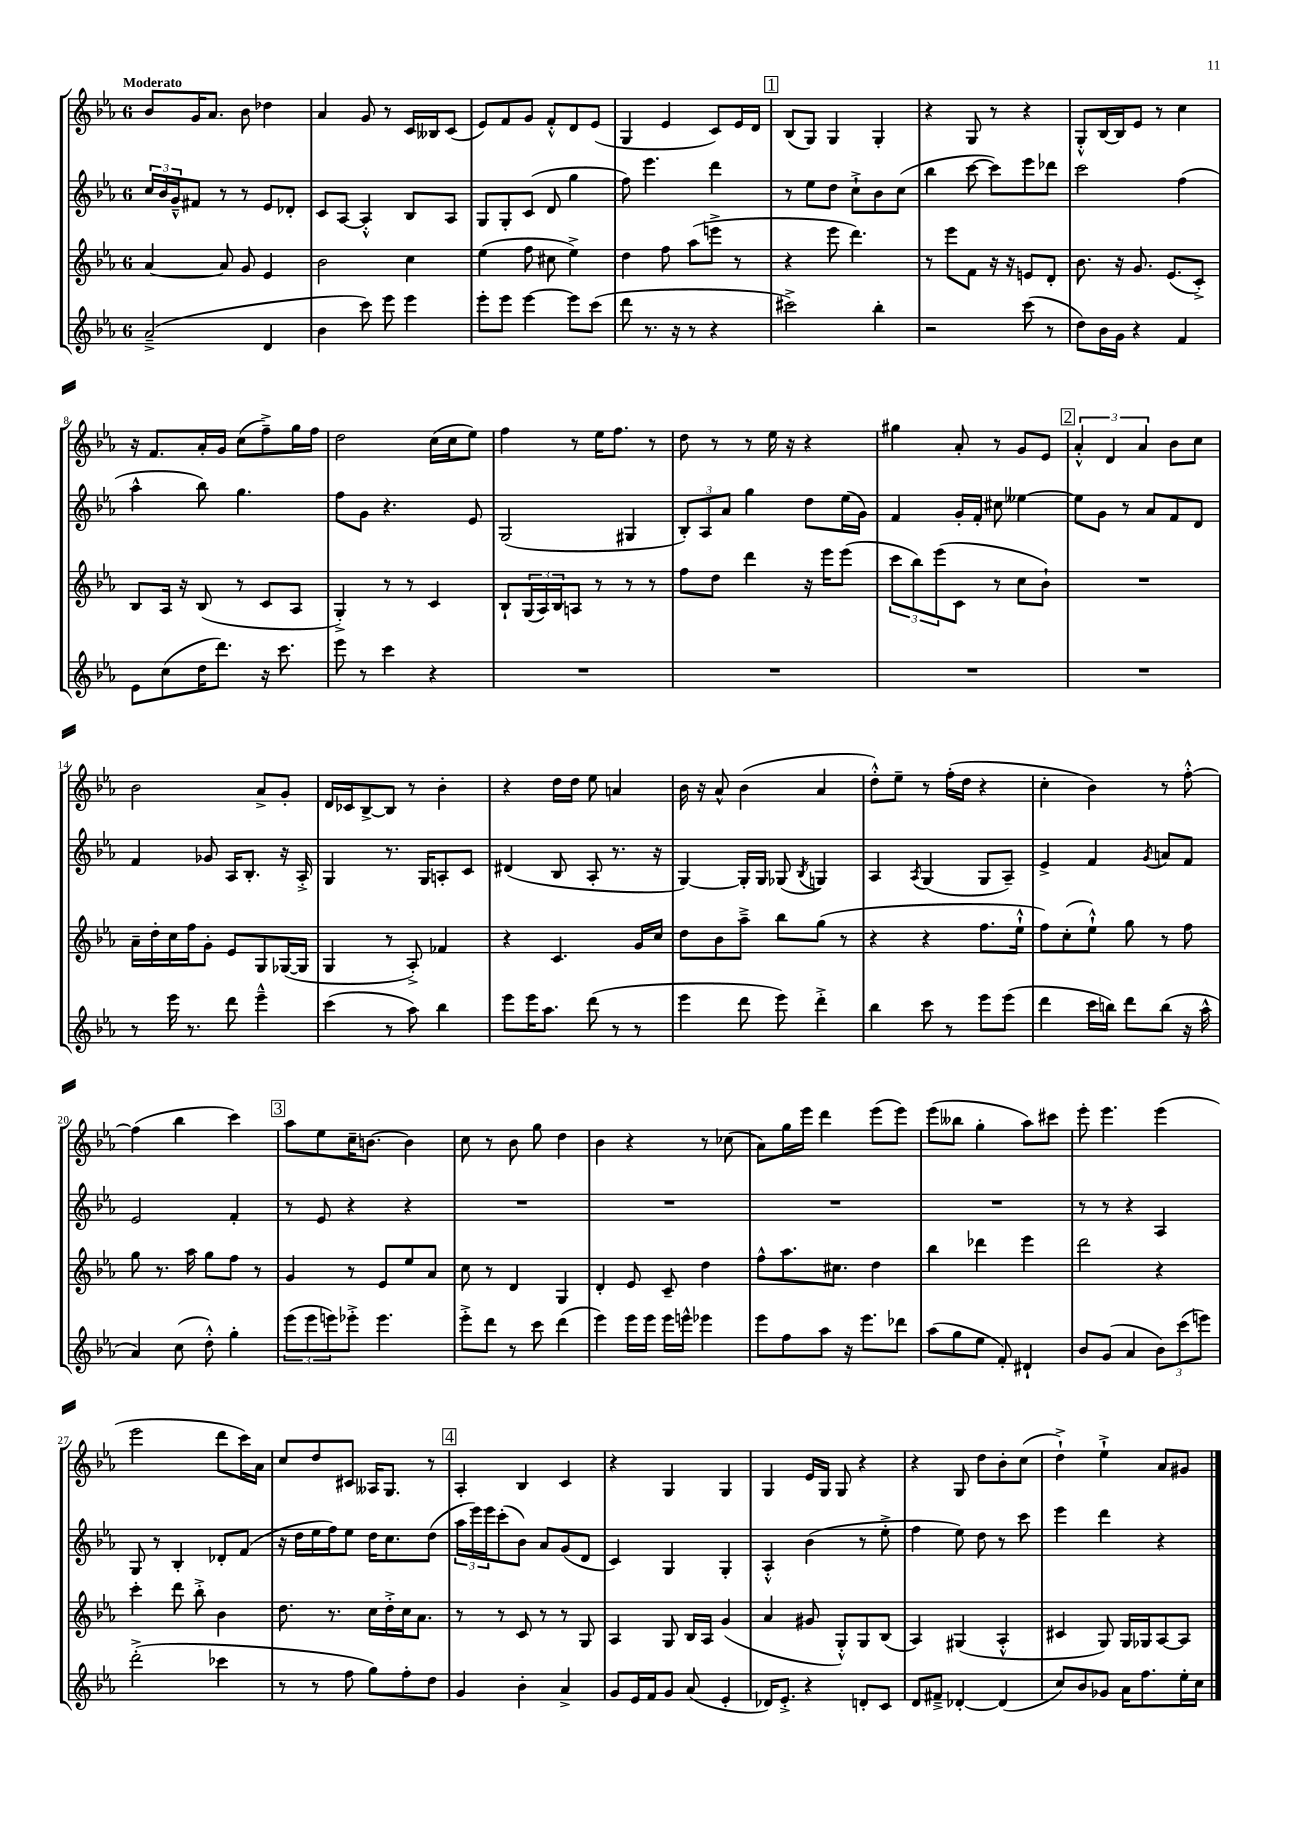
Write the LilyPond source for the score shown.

<<
\new StaffGroup <<
\new Staff = "s0" {
    \clef treble \key ees \major \once \override Staff.TimeSignature.style = #'single-digit \time 6/8 \tempo "Moderato"
    bes'8 g'16 aes'8. bes'8 des''4 |
    aes'4 g'8 r8 c'16 beses16 c'8( |
    ees'8) f'8 g'8 f'8-.-^ d'8 ees'8( |
    g4 ees'4 c'8) ees'16 d'16 |
    \mark \markup { \box "1" } bes8( g8) g4 g4-. |
    r4 g8 r8 r4 |
    g8-.-^ bes16~ bes16 ees'8 r8 c''4 |
    r16 f'8. aes'16-. g'16 c''8( f''8--->) g''16 f''16 |
    d''2 c''16( c''16 ees''8) |
    f''4 r8 ees''16 f''8. r8 |
    d''8 r8 r8 ees''16 r16 r4 |
    gis''4 aes'8-. r8 g'8 ees'8 |
    \mark \markup { \box "2" } \tuplet 3/2 { aes'4-.-^ d'4 aes'4 } bes'8 c''8 |
    bes'2 aes'8-> g'8-. |
    d'16 ces'16 bes8~-> bes8 r8 bes'4-. |
    r4 d''16 d''16 ees''8 a'4 |
    bes'16 r16 aes'8-^ bes'4( aes'4 |
    d''8-.-^) ees''8-- r8 f''16-.( d''16 r4 |
    c''4-. bes'4) r8 f''8~-.-^ |
    f''4( bes''4 c'''4) |
    \mark \markup { \box "3" } aes''8 ees''8 c''16-- b'8.~ b'4 |
    c''8 r8 bes'8 g''8 d''4 |
    bes'4 r4 r8 ces''8( |
    aes'8) g''16 ees'''16 d'''4 ees'''8( ees'''8) |
    ees'''8( beses''8 g''4-. aes''8) cis'''8 |
    ees'''8-. ees'''4. ees'''4( |
    ees'''2 d'''8 c'''16) aes'16 |
    c''8 d''8 cis'8 aeses16 g8. r8 |
    \mark \markup { \box "4" } aes4-. bes4 c'4 |
    r4 g4 g4 |
    g4 ees'16 g16 g8 r4 |
    r4 g8 d''8 bes'8-. c''8( |
    d''4-!->) ees''4-!-> aes'8 gis'8 \bar "|." |
}
\new Staff = "s1" {
    \clef treble \key ees \major \once \override Staff.TimeSignature.style = #'single-digit \time 6/8
    \tuplet 3/2 { c''16 bes'16 g'16---^ } fis'8 r8 r8 ees'8 des'8-. |
    c'8 aes8~ aes4-.-^ bes8 aes8 |
    g8 g8-. c'8( d'8 g''4 |
    f''8) ees'''4. d'''4 |
    \mark \markup { \box "1" } r8 ees''8 d''8 c''8-!-> bes'8 c''8( |
    bes''4 c'''8~ c'''8) ees'''8 des'''8 |
    c'''2 f''4( |
    aes''4-^ bes''8) g''4. |
    f''8 g'8 r4. ees'8 |
    g2( gis4 |
    \tuplet 3/2 { bes8-.) aes8 aes'8 } g''4 d''8 ees''16( g'16) |
    f'4 g'16-. f'16-. cis''8 eeses''4~ |
    \mark \markup { \box "2" } eeses''8 g'8 r8 aes'8 f'8 d'8 |
    f'4 ges'8 aes16 bes8.-. r16 aes16-.-> |
    g4 r8. g16 a8-. c'8 |
    dis'4( bes8 aes8-. r8. r16 |
    g4~) g16-. g16 ges8( \acciaccatura { bes8 } g4) |
    aes4 \acciaccatura { aes8 } g4( g8 aes8--) |
    ees'4-> f'4 \acciaccatura { g'8 } a'8 f'8 |
    ees'2 f'4-. |
    \mark \markup { \box "3" } r8 ees'8 r4 r4 |
    R2. |
    R2. |
    R2. |
    R2. |
    r8 r8 r4 aes4 |
    g8 r8 bes4-. des'8-. f'8( |
    r16 d''16 ees''16 f''16) ees''8 d''16 c''8. d''8( |
    \mark \markup { \box "4" } \tuplet 3/2 { aes''16 ees'''16) ees'''16 } c'''8-.( bes'8) aes'8 g'8( d'8 |
    c'4) g4 g4-. |
    aes4-.-^ bes'4( r8 ees''8-.-> |
    f''4 ees''8) d''8 r8 c'''8 |
    ees'''4 d'''4 r4 \bar "|." |
}
\new Staff = "s2" {
    \clef treble \key ees \major \once \override Staff.TimeSignature.style = #'single-digit \time 6/8
    aes'4~ aes'8 g'8 ees'4 |
    bes'2 c''4 |
    ees''4( f''8 cis''8 ees''4->) |
    d''4 f''8 aes''8( e'''8-> r8 |
    \mark \markup { \box "1" } r4 ees'''8 d'''4.) |
    r8 ees'''8 f'8 r16 r16 e'8 d'8-. |
    bes'8. r16 g'8. ees'8.( c'8-.->) |
    bes8 aes16 r16 bes8( r8 c'8 aes8 |
    g4-.->) r8 r8 c'4 |
    bes8-! \tuplet 3/2 { g16( aes16) bes16 } a8 r8 r8 r8 |
    f''8 d''8 d'''4 r16 ees'''16 ees'''8( |
    \tuplet 3/2 { c'''8 bes''8) ees'''8( } c'8 r8 c''8 bes'8-!) |
    \mark \markup { \box "2" } R2. |
    aes'16-- d''16-. c''16 f''16 g'8-. ees'8 g8 ges16~( ges16 |
    g4 r8 aes8-.->) fes'4 |
    r4 c'4. g'16 c''16 |
    d''8 bes'8 aes''8---> bes''8 g''8( r8 |
    r4 r4 f''8. ees''16-!-^ |
    f''8) c''8-.( ees''8-!-^) g''8 r8 f''8 |
    g''8 r8. aes''16 g''8 f''8 r8 |
    \mark \markup { \box "3" } g'4 r8 ees'8 ees''8 aes'8 |
    c''8 r8 d'4 g4 |
    d'4-. ees'8 c'8-- d''4 |
    f''8-^ aes''8. cis''8. d''4 |
    bes''4 des'''4 ees'''4 |
    d'''2 r4 |
    c'''4-. d'''8 bes''8-.-> bes'4 |
    d''8. r8. c''16 d''16-.-> c''16 aes'8. |
    \mark \markup { \box "4" } r8 r8 c'8 r8 r8 g8 |
    aes4 g8 bes16 aes16 g'4( |
    aes'4 gis'8 g8-.-^) g8 bes8( |
    aes4) gis4( aes4-.-^ |
    cis'4 g8) g16 ges16 aes8~ aes8 \bar "|." |
}
\new Staff = "s3" {
    \clef treble \key ees \major \once \override Staff.TimeSignature.style = #'single-digit \time 6/8
    aes'2--->( d'4 |
    bes'4 c'''8) ees'''8 ees'''4 |
    ees'''8-. ees'''8 ees'''4~ ees'''8 c'''8( |
    d'''8 r8. r16 r8 r4 |
    \mark \markup { \box "1" } cis'''2->) bes''4-. |
    r2 c'''8( r8 |
    d''8) bes'16 g'16 r4 f'4 |
    ees'8 c''8( d''16 d'''8.) r16 c'''8. |
    ees'''8 r8 c'''4 r4 |
    R2. |
    R2. |
    R2. |
    \mark \markup { \box "2" } R2. |
    r8 ees'''16 r8. d'''8 ees'''4---^ |
    c'''4( r8 aes''8) bes''4 |
    ees'''8 ees'''16 aes''8. d'''8( r8 r8 |
    ees'''4 d'''8 ees'''8) d'''4-.-> |
    bes''4 c'''8 r8 ees'''8 ees'''8( |
    d'''4 c'''16 b''16) d'''8 b''8( r16 aes''16-^ |
    aes'4) c''8( d''8-.-^) g''4-. |
    \mark \markup { \box "3" } \tuplet 3/2 { ees'''8( ees'''8 e'''8) } ees'''8-.-> ees'''4. |
    ees'''8-.-> d'''8 r8 c'''8 d'''4( |
    ees'''4) ees'''16 ees'''16 ees'''16 e'''16-^ ees'''4 |
    ees'''8 f''8 aes''8 r16 ees'''8. des'''8 |
    aes''8( g''8 ees''8 f'8-.) dis'4-! |
    bes'8 g'8( aes'4 \tuplet 3/2 { bes'8) c'''8( e'''8) } |
    d'''2-.->( ces'''4 |
    r8 r8 f''8 g''8) f''8-. d''8 |
    \mark \markup { \box "4" } g'4 bes'4-. aes'4-> |
    g'8 ees'16 f'16 g'8 aes'8( ees'4-. |
    des'16) ees'8.-.-> r4 d'8-. c'8 |
    d'8 fis'8---> des'4~-. des'4( |
    c''8) bes'8 ges'8 aes'16 f''8. ees''16-. c''16 \bar "|." |
}
>>
>>
